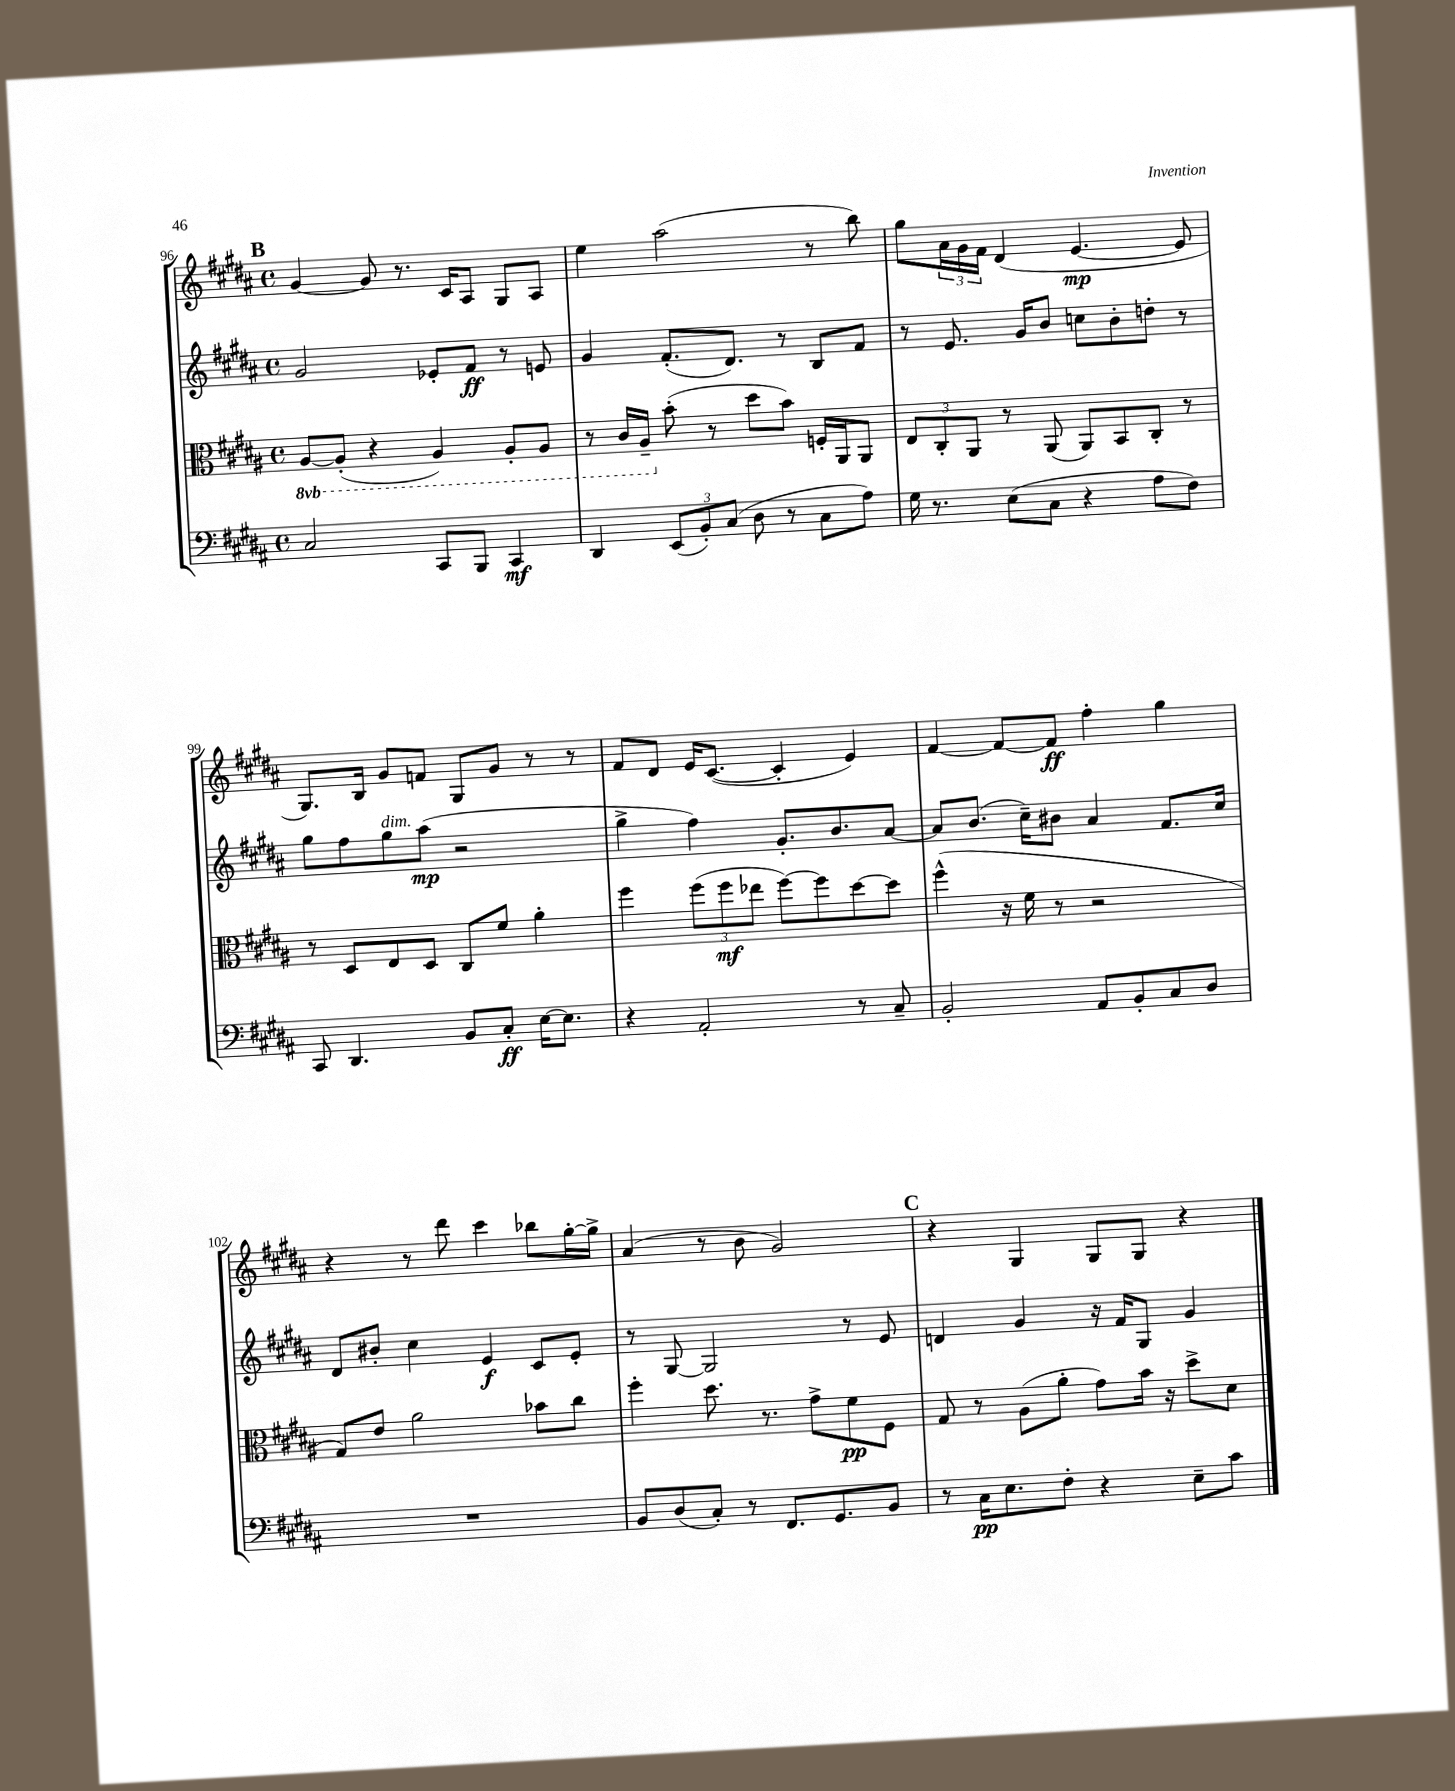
<<
\new StaffGroup <<
\new Staff = "s0" {
    \clef treble \key b \major \defaultTimeSignature \time 4/4
    \mark \markup { \bold "B" } gis'4~ gis'8 r8. cis'16 ais8 gis8 ais8 |
    e''4 ais''2( r8 b''8) |
    gis''8 \tuplet 3/2 { ais'16 gis'16 fis'16 } dis'4( e'4.~\mp e'8 |
    gis8.) b16 gis'8 f'8 gis8 gis'8 r8 r8 |
    fis'8 dis'8 e'16 cis'8.~( cis'4-. e'4) |
    fis'4~ fis'8~ fis'8\ff fis''4-. gis''4 |
    r4 r8 dis'''8 cis'''4 bes''8 gis''16~-. gis''16-> |
    ais'4( r8 b'8 gis'2) |
    \mark \markup { \bold "C" } r4 gis4 gis8 gis8 r4 \bar "|." |
}
\new Staff = "s1" {
    \clef treble \key b \major \defaultTimeSignature \time 4/4
    \mark \markup { \bold "B" } gis'2 ees'8-. fis'8\ff r8 e'8 |
    gis'4 fis'8.-.( dis'8.) r8 b8 fis'8 |
    r8 e'8. gis'16 b'8 c''8 b'8-. d''8-. r8 |
    gis''8 fis''8 gis''8^\markup { \italic "dim." } ais''8\mp( r2 |
    gis''4-> fis''4) gis'8.-. b'8. ais'8~ |
    ais'8 b'8.( cis''16--) bis'8 ais'4 fis'8. cis''16 |
    dis'8 bis'8-. cis''4 e'4\f cis'8 e'8-. |
    r8 gis8~ gis2 r8 e'8 |
    \mark \markup { \bold "C" } d'4 gis'4 r16 fis'16 gis8 gis'4 \bar "|." |
}
\new Staff = "s2" {
    \clef alto \key b \major \defaultTimeSignature \time 4/4 \set Staff.ottavationMarkups = #ottavation-simple-ordinals
    \mark \markup { \bold "B" } \ottava #-1 ais,8~ ais,8-.( r4 ais,4) ais,8-. ais,8 |
    r8 cis16 ais,16-- \ottava #0 b'8-.( r8 dis''8 b'8) f16-. ais,16 ais,8 |
    \tuplet 3/2 { e8 cis8-. ais,8 } r8 ais,8( ais,8) b,8 cis8-. r8 |
    r8 dis8 e8 dis8 cis8 fis'8 ais'4-. |
    fis''4 \tuplet 3/2 { fis''8( fis''8\mf ees''8 } fis''8~) fis''8 dis''8~ dis''8 |
    fis''4-^( r16 fis'16 r8 r2 |
    gis8) e'8 ais'2 bes'8 cis''8 |
    fis''4-. dis''8. r8. gis'8-> fis'8\pp fis8 |
    \mark \markup { \bold "C" } gis8 r8 ais8( ais'8-. gis'8) b'16 r16 dis''8-> dis'8 \bar "|." |
}
\new Staff = "s3" {
    \clef bass \key b \major \defaultTimeSignature \time 4/4
    \mark \markup { \bold "B" } cis2 cis,8 b,,8 cis,4\mf |
    dis,4 \tuplet 3/2 { e,8( b,8-.) cis8( } dis8 r8 cis8 ais8) |
    gis16 r8. e8( cis8 r4 ais8 fis8) |
    cis,8 dis,4. b,8 cis8-.\ff e16~ e8. |
    r4 ais,2-. r8 cis8-- |
    b,2-. ais,8 b,8-. cis8 dis8 |
    R1 |
    b,8 dis8( cis8-.) r8 fis,8. gis,8. b,8 |
    \mark \markup { \bold "C" } r8 cis16\pp e8. fis8-. r4 e8-- cis'8 \bar "|." |
}
>>
>>
\layout { \context { \Score currentBarNumber = #96 } }
